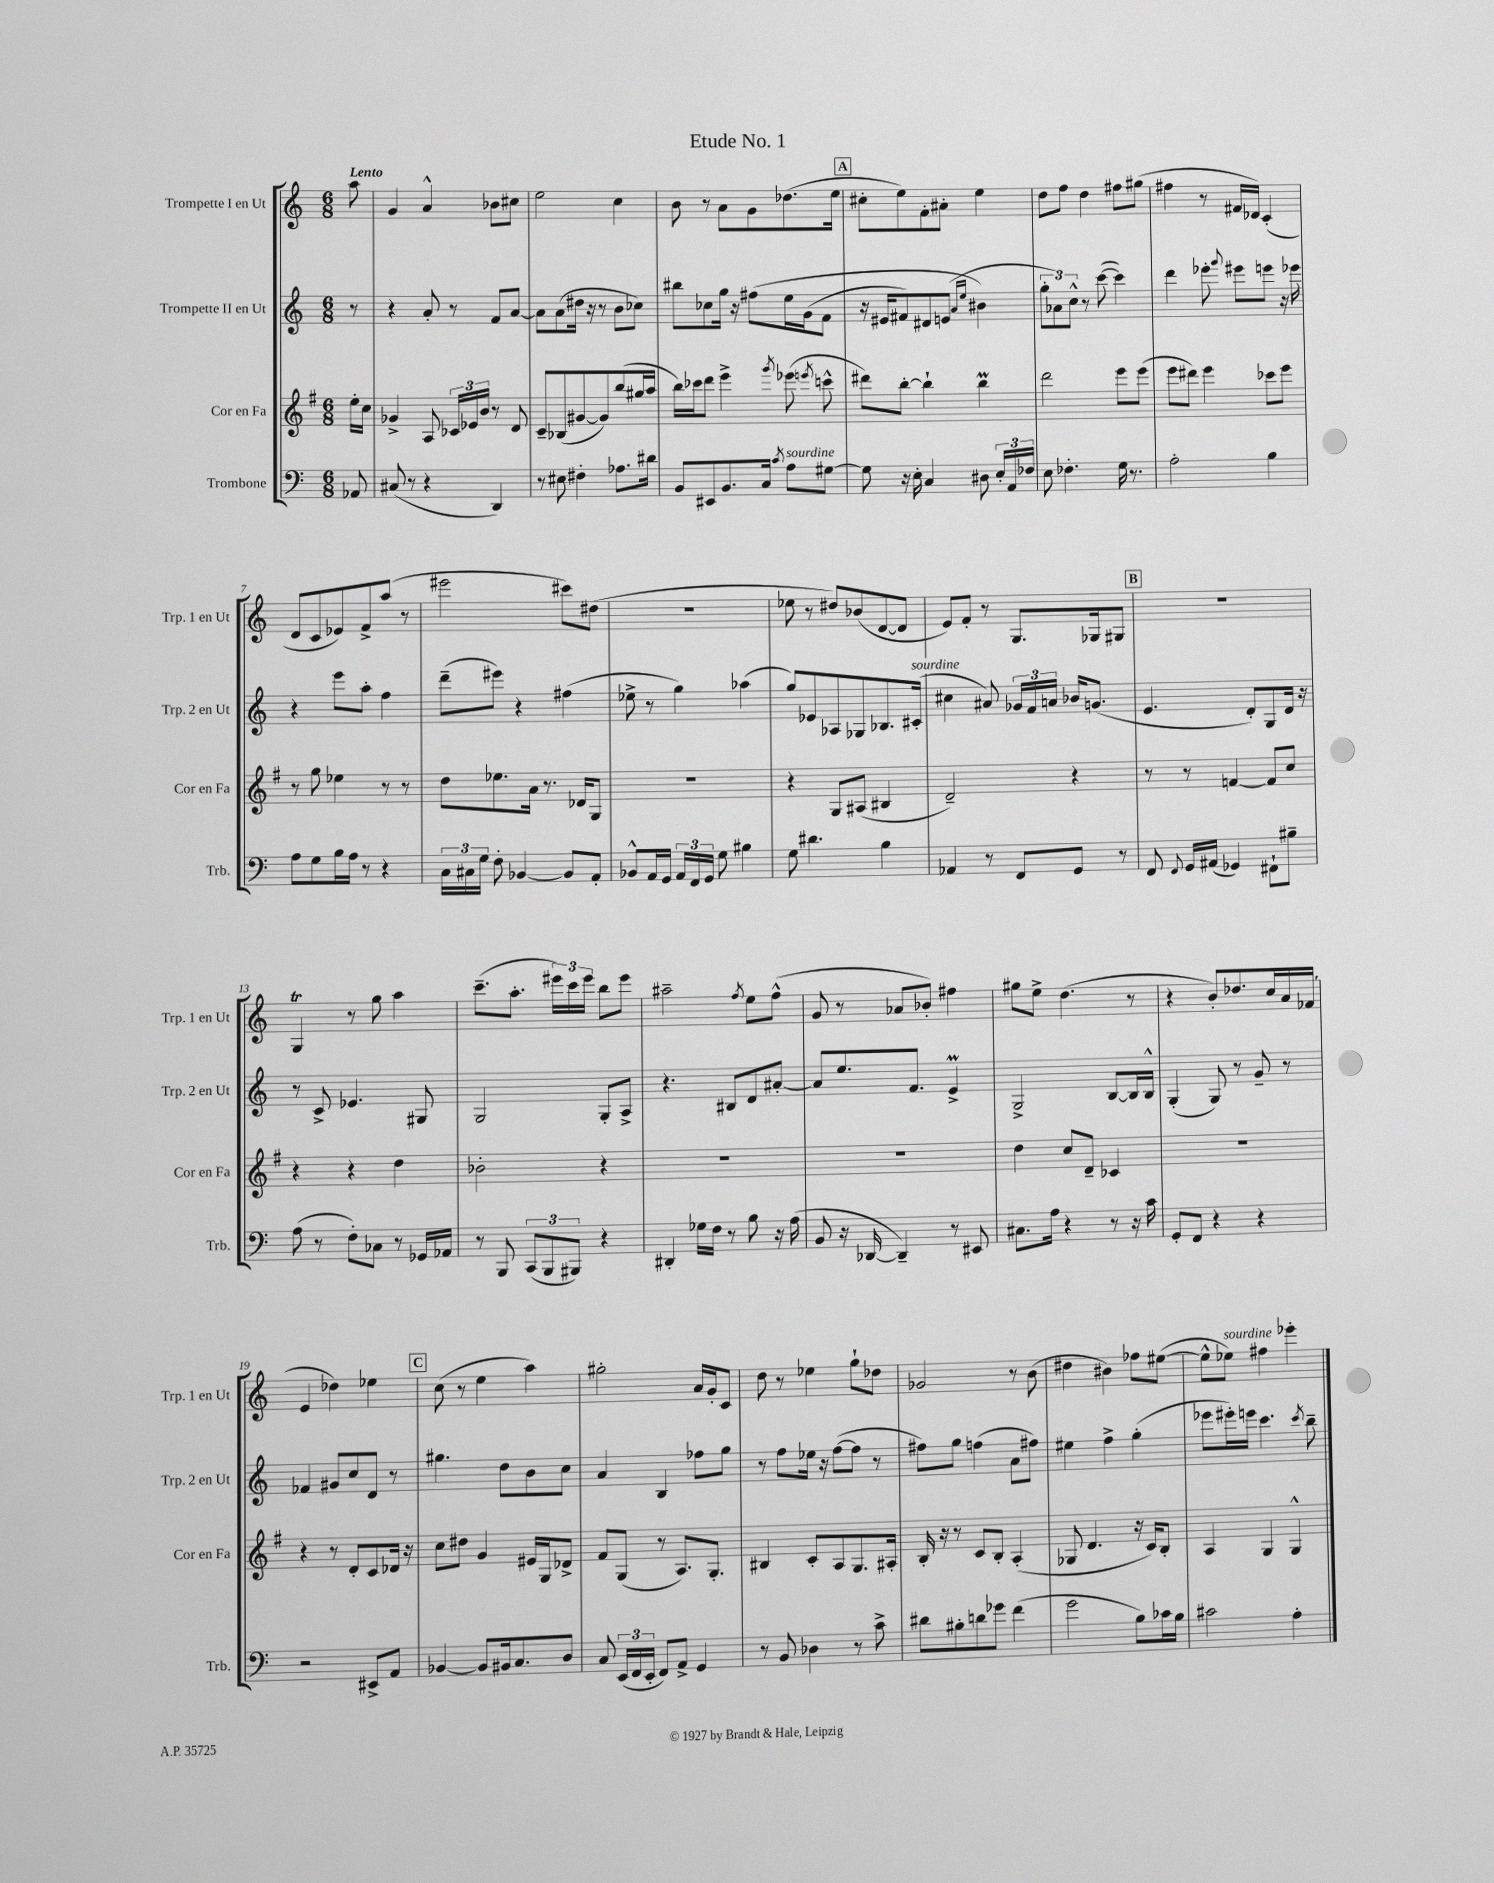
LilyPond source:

\header { title = "Etude No. 1" }
<<
\new StaffGroup <<
\new Staff = "s0" \with { instrumentName = "Trompette I en Ut" shortInstrumentName = "Trp. 1 en Ut" } {
    \clef treble \key c \major \numericTimeSignature \time 6/8 \partial 8 \tempo "Lento"
    \autoBeamOff a''8 |
    g'4 a'4-^ bes'8[ cis''8] |
    e''2 c''4 |
    b'8 r8 a'8[ g'8 des''8.( e''16] |
    \mark \markup { \box "A" } cis''8[-. e''8) f'8-. ais'8]-. e''4 |
    d''8[ f''8] d''4 fis''8[ gis''8]( |
    fis''4 r8 fis'16[ des'16]) c'4-.( |
    d'8[ c'8 ees'8) f'8-> a''8]( r8 |
    eis'''2 cis'''8[) dis''8]( |
    R2. |
    ees''8 r8 dis''8[) bes'8( d'8~ d'8] |
    e'8[) f'8]-. r8 g8.[ ges16 gis8] |
    \mark \markup { \box "B" } r2. |
    g4\trill r8 g''8 a''4 |
    c'''8.[--( a''8.]-. \tuplet 3/2 { eis'''16[) c'''16 eis'''16] } b''8[ eis'''8] |
    ais''2-- \acciaccatura { f''8 } e''8[ f''8]-^( |
    g'8 r8 aes'8[ bes'8]-.) fis''4 |
    gis''8[ e''8]-> d''4.( r8 |
    r4 b'8[-.) des''8. c''16 a'16 fes'16]( |
    e'4 des''4) ees''4 |
    \mark \markup { \box "C" } c''8( r8 e''4 a''4) |
    gis''2-. a'16[ g'16-. c'8] |
    d''8 r8 ees''4 g''8[-! des''8] |
    ges'2 r8 b'8( |
    dis''4 bis'4) fes''8[ eis''8]~( |
    eis''8[-^ ees''8]^\markup { \italic "sourdine" }) fis''4 ees'''4-. \bar "|." |
}
\new Staff = "s1" \with { instrumentName = "Trompette II en Ut" shortInstrumentName = "Trp. 2 en Ut" } {
    \clef treble \key c \major \numericTimeSignature \time 6/8 \partial 8
    \autoBeamOff r8 |
    r4 a'8-. r8 f'8[ a'8]~ |
    a'8[ a'8( dis''16] r16 r8 b'8[ ces''8]) |
    bis''8[ ces''8 g''16] r16 fis''8[\( e''16 g'16( f'8] |
    \mark \markup { \box "A" } r16 eis'16[ fis'8) dis'8 e'8]( \grace { a'16[ e''16] } bis'4\) |
    \tuplet 3/2 { g''8[-. aes'8) c''8]-^ } r8 c'''8~( c'''4) |
    d'''4 ees'''8-. \appoggiatura { g'''8 } eis'''8[ e'''8] r16 ees'''16 |
    r4 e'''8[ a''8]-. f''4 |
    d'''8[--( eis'''8]) r4 fis''4( |
    ees''8-> r8 g''4) aes''4( |
    g''8[) ees'8 aes8 ges8 bes8. cis'16]-.^\markup { \italic "sourdine" }( |
    cis''4 ais'8) \tuplet 3/2 { ges'16[ f'16 a'16] } bes'16[ g'8.]( |
    \mark \markup { \box "B" } e'4. d'8[-.) g8 d'16] r16 |
    r8 c'8-> ees'4. gis8 |
    g2 g8[-. a8]-> |
    r4. bis8[ d'8 ais'8]~-. |
    ais'8[ e''8. f'8.] e'4->\prall |
    g2-> b8[~ b16 b16]-^ |
    g4-.( g8) r8 g'8-- r8 |
    fes'4 gis'8[ c''8 d'8] r8 |
    \mark \markup { \box "C" } gis''4. d''8[ b'8 c''8] |
    a'4 b4 fes''8[ g''8] |
    r8 f''8[ ees''16] r16 f''8[~( f''8] r8 |
    fis''8[) g''8] f''4( a'8[ fis''8]) |
    eis''4 f''4-> g''4-.( |
    ees'''8[ eis'''16-.) e'''16] c'''4. \acciaccatura { c'''8 } b''8-- \bar "|." |
}
\new Staff = "s2" \with { instrumentName = "Cor en Fa" shortInstrumentName = "Cor en Fa" } {
    \clef treble \key g \major \numericTimeSignature \time 6/8 \partial 8
    \autoBeamOff e''16[-. c''16] |
    ges'4-> a8 \tuplet 3/2 { ces'16[ ees'16 b'16] } r8 d'8 |
    c'8[-- bes8( gis'8~ gis'8) b''8( gis''16 a''16] |
    b''16[) ces'''16 d'''8] e'''4-> \acciaccatura { g'''8 } ees'''8( \acciaccatura { e'''8 } c'''8-^ |
    \mark \markup { \box "A" } dis'''8[) b''8]~-. b''4-! b''4\prall |
    d'''2 e'''8[ e'''8]( |
    e'''8[ dis'''8]) e'''4 ces'''8[ e'''8] |
    r8 g''8 ees''4 r8 r8 |
    d''8[ ees''8. a'16] r8. des'16[ g8] |
    R2. |
    r4 g8[ ais8]( bis4 |
    d'2--) r4 |
    \mark \markup { \box "B" } r8 r8 f'4~ f'8[ c''8] |
    r4 r4 d''4 |
    bes'2-. r4 |
    R2. |
    R2. |
    d''4 c''8[ d'8]-- ces'4 |
    R2. |
    r4 r8 d'8[-. c'8 des'16] r16 |
    \mark \markup { \box "C" } c''8[ dis''8] g'4 eis'16[ g16 des'8]-> |
    fis'8[ g8]( r8 a8.[) g8.]-. |
    bis4 c'8[-. a8 g8. ais16]-. |
    b16-. r16 r8 c'8[ b8]-. a4-.( |
    ges8 d'4. r16 c'16[) b8]-. |
    a4 g4 g4-^ \bar "|." |
}
\new Staff = "s3" \with { instrumentName = "Trombone" shortInstrumentName = "Trb." } {
    \clef bass \key c \major \numericTimeSignature \time 6/8 \partial 8
    \autoBeamOff aes,8 |
    cis8( r8 r4 d,4) |
    r8 eis8 fis4-. aes8.[ dis'16] |
    b,8[ eis,8 b,8. c16] \acciaccatura { c'8 } a8[^\markup { \italic "sourdine" } gis8]~ |
    \mark \markup { \box "A" } gis8 r16 e16-. c4 dis8 \tuplet 3/2 { e16[-. a,16 fes16] } |
    e8 fes4.-. g16 r8. |
    a2-. b4 |
    a8[ g8 b16 a16] r8 r4 |
    \tuplet 3/2 { c16[ cis16 g16] } f8-. bes,4~ bes,8[ a,8]-. |
    bes,8[-^ a,16 g,16] \tuplet 3/2 { a,16[ f,16 g,16] } g8 bis4 |
    g8 dis'4. b4 |
    aes,4 r8 f,8[ g,8] r8 |
    \mark \markup { \box "B" } f,8 \appoggiatura { f,8 } g,16[ ais,16]( ges,4) fis,8[-! bis8]-- |
    a8( r8 f8[-.) ces8] r8 ges,16[ aes,16] |
    r8 b,,8 \tuplet 3/2 { c,8[( b,,8 bis,,8]) } r4 |
    dis,4-. ges16[ f16] r8 b8 r16 a16( |
    b,8 r16 des,16~ des,4--) r8 eis,8 |
    cis8.[ a16] r4 r8 r16 c'16 |
    g,8[-. f,8] r4 r4 |
    r2 eis,8[-> a,8] |
    \mark \markup { \box "C" } bes,4~ bes,8[ bis,16 c8. d8] |
    c8 \tuplet 3/2 { e,16[( f,16 e,16]-. } f,8[) a,8]-> g,4 |
    r8 b,8 des4 r8 c'8-> |
    dis'8[ bis8-. d'8 ges'8] f'4( |
    g'2 b8[) ces'16 b16] |
    cis'2 a4-. \bar "|." |
}
>>
>>
